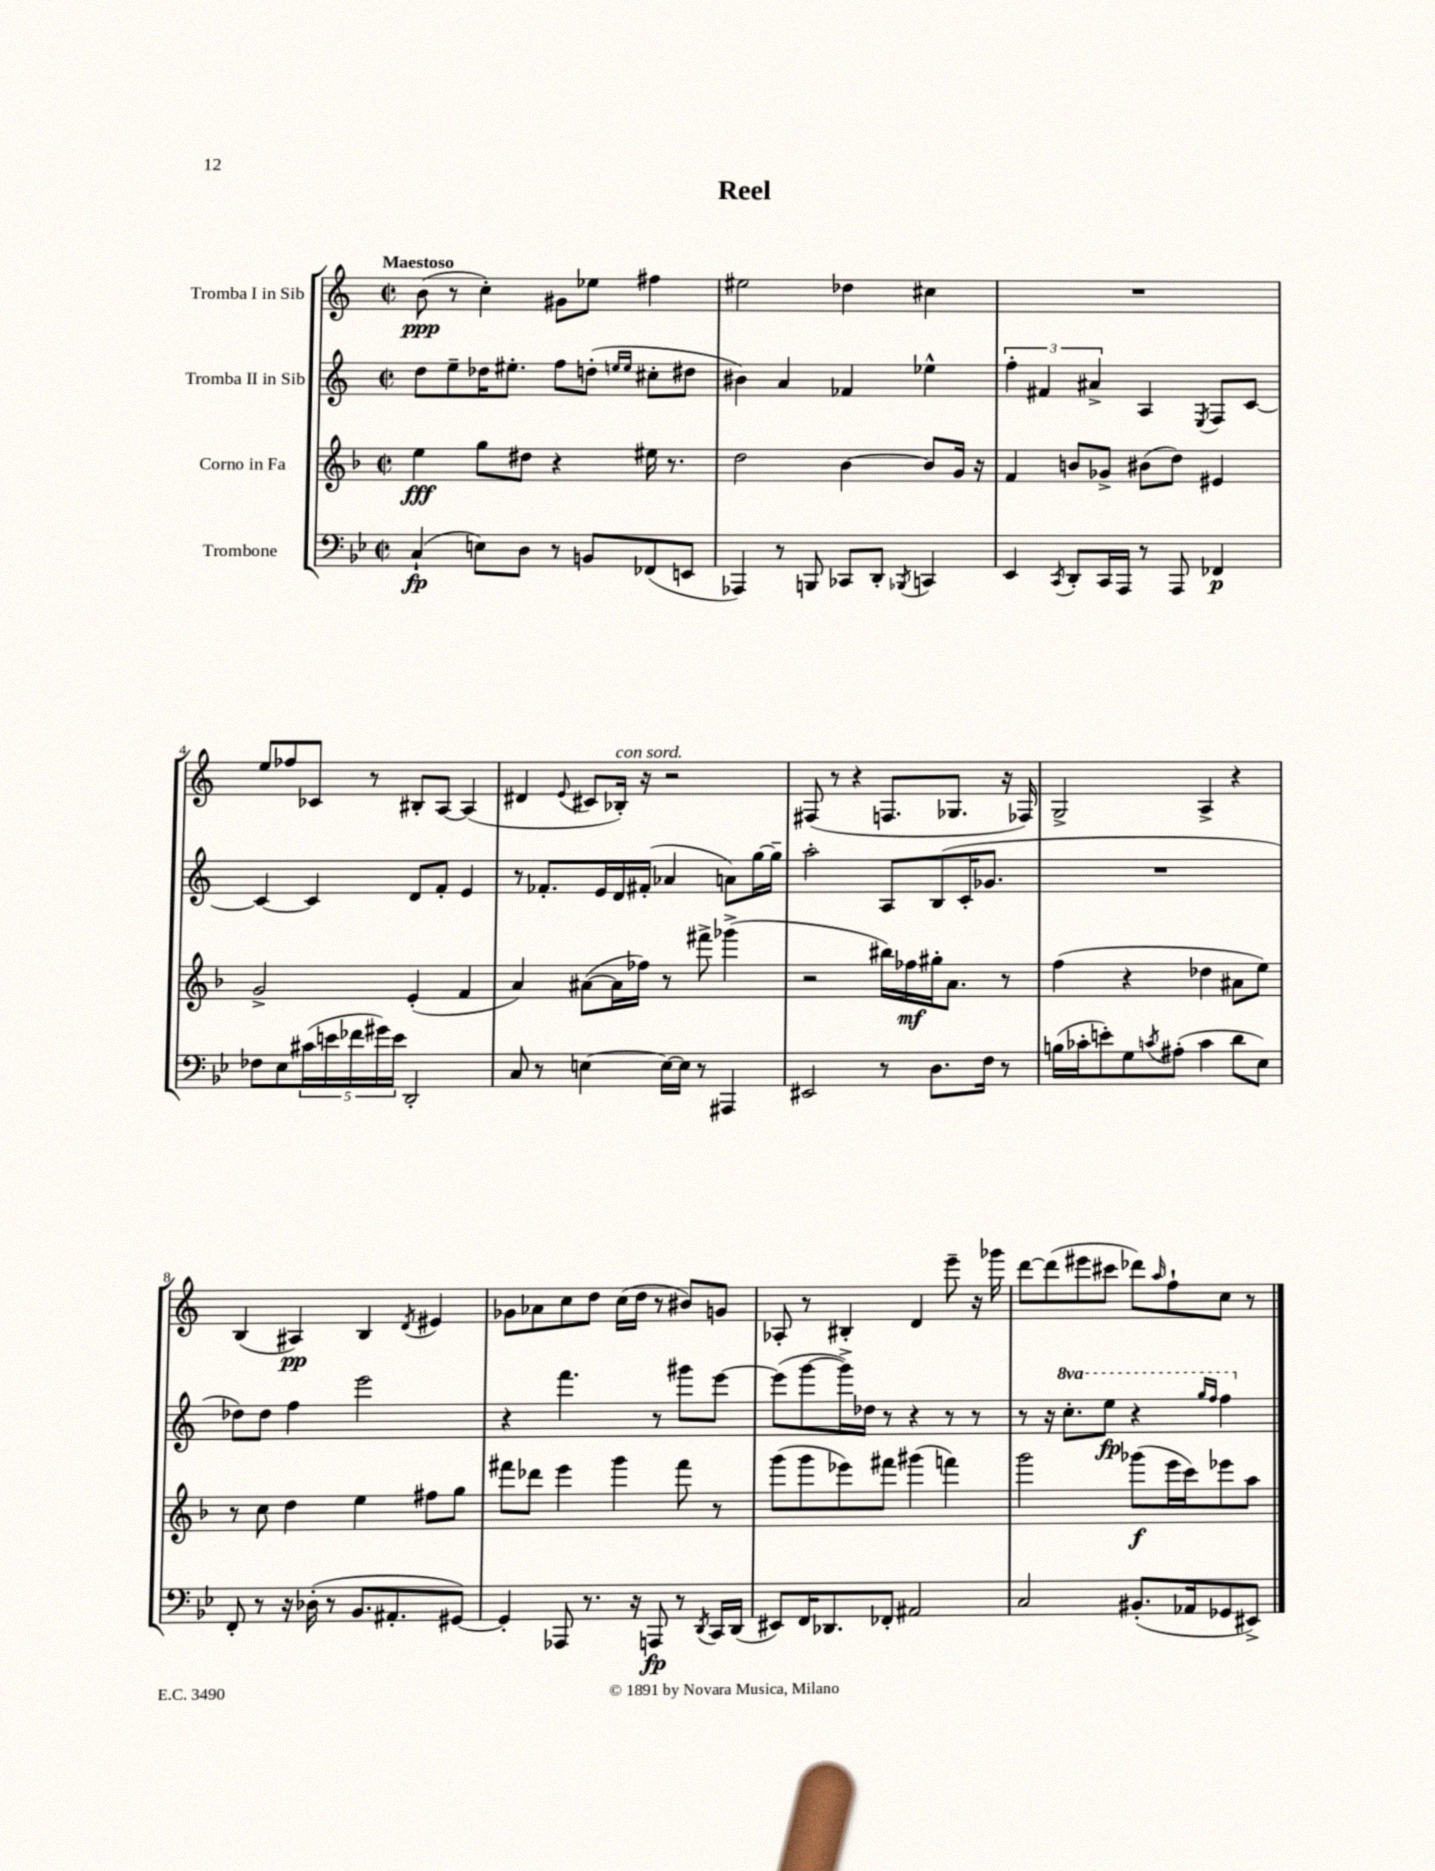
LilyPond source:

\header { title = "Reel" }
<<
\new StaffGroup <<
\new Staff = "s0" \with { instrumentName = "Tromba I in Sib" } {
    \clef treble \key c \major \defaultTimeSignature \time 2/2 \tempo "Maestoso"
    b'8\ppp( r8 c''4-.) gis'8 ees''8 fis''4 |
    eis''2 des''4 cis''4 |
    R1 |
    e''8 fes''8 ces'8 r8 bis8-. a8~ a4( |
    dis'4 \appoggiatura { e'8 } cis'8 bes16-.^\markup { \italic "con sord." }) r16 r2 |
    fis8( r8 r4 f8. ges8. r16 fes16) |
    g2-> a4-> r4 |
    b4( ais4\pp) b4 \acciaccatura { d'8 } eis'4 |
    ges'8 aes'8 c''8 d''8 c''16( d''16 r8 bis'8) g'8 |
    aes8-. r8 bis4-. d'4 e'''8-- r16 ges'''16 |
    d'''8~ d'''8( eis'''8 cis'''8 des'''8) \grace { a''16 } f''8-! c''8 r8 \bar "|." |
}
\new Staff = "s1" \with { instrumentName = "Tromba II in Sib" } {
    \clef treble \key c \major \defaultTimeSignature \time 2/2 \set Staff.ottavationMarkups = #ottavation-simple-ordinals
    d''8 e''8-- des''16 eis''8.-. f''8 d''8-.( \grace { e''16 e''16 } cis''8-. dis''8 |
    bis'4) a'4 fes'4 ees''4-^ |
    \tuplet 3/2 { f''4-. fis'4 ais'4-> } a4 \acciaccatura { e8 } f8 c'8~ |
    c'4~ c'4 d'8 f'8-. e'4 |
    r8 fes'8.-. e'16 d'16 fis'16-.( aes'4 a'8) g''16~ g''16-- |
    a''2-. a8 b8( c'16-. ges'8. |
    R1 |
    des''8) des''8 f''4 e'''2 |
    r4 f'''4. r8 gis'''8 e'''8~ |
    e'''8( g'''8~ g'''16->) des''16 r8 r4 r8 r8 |
    r8 r16 \ottava #1 c'''8.-. e'''8\fp r4 \grace { g'''16 f'''16 } f'''4 \ottava #0 \bar "|." |
}
\new Staff = "s2" \with { instrumentName = "Corno in Fa" } {
    \clef treble \key f \major \defaultTimeSignature \time 2/2
    e''4\fff g''8 dis''8 r4 eis''16 r8. |
    d''2 bes'4~ bes'8 g'16 r16 |
    f'4 b'8 ges'8-> bis'8( d''8) eis'4 |
    g'2-> e'4-.( f'4 |
    a'4) ais'8~( ais'16 fes''16) r8 fis'''8-> ges'''4->( |
    r2 bis''16) fes''16\mf gis''16-. a'8. r8 |
    f''4( r4 des''4 ais'8 e''8) |
    r8 c''8 d''4 e''4 fis''8 g''8 |
    fis'''8 des'''8 e'''4 g'''4 fis'''8 r8 |
    g'''8( g'''8 ees'''8) fis'''8 gis'''4( f'''4) |
    g'''2 ges'''8\f( e'''16 c'''16) ees'''8 a''8 \bar "|." |
}
\new Staff = "s3" \with { instrumentName = "Trombone" } {
    \clef bass \key bes \major \defaultTimeSignature \time 2/2
    c4-!\fp( e8) d8 r8 b,8 fes,8( e,8 |
    aes,,4) r8 b,,8 ces,8 d,8-. \acciaccatura { bes,,8 } c,4 |
    ees,4 \acciaccatura { c,8 } d,8-. c,16 a,,16 r8 a,,8 fes,4\p |
    fes8 ees8 \tuplet 5/4 { cis'16( e'16 fes'16 gis'16) e'16 } d,2-. |
    c8 r8 e4~ e16~ e16 r8 ais,,4 |
    eis,2 r8 d8. f16 r8 |
    b16( ces'16-. e'8-.) g8 \acciaccatura { c'8 } ais8-.( c'4 d'8 ees8) |
    f,8-. r8 r16 des16-.( r8 bes,8. ais,8.-. gis,8~) |
    gis,4-. aes,,8 r8. r16 a,,8\fp r8 \acciaccatura { d,8 } c,16 d,16( |
    eis,8) f,16 des,8. fes,8-. ais,2 |
    c2 bis,8.-.( aes,16 ges,8 eis,8->) \bar "|." |
}
>>
>>
